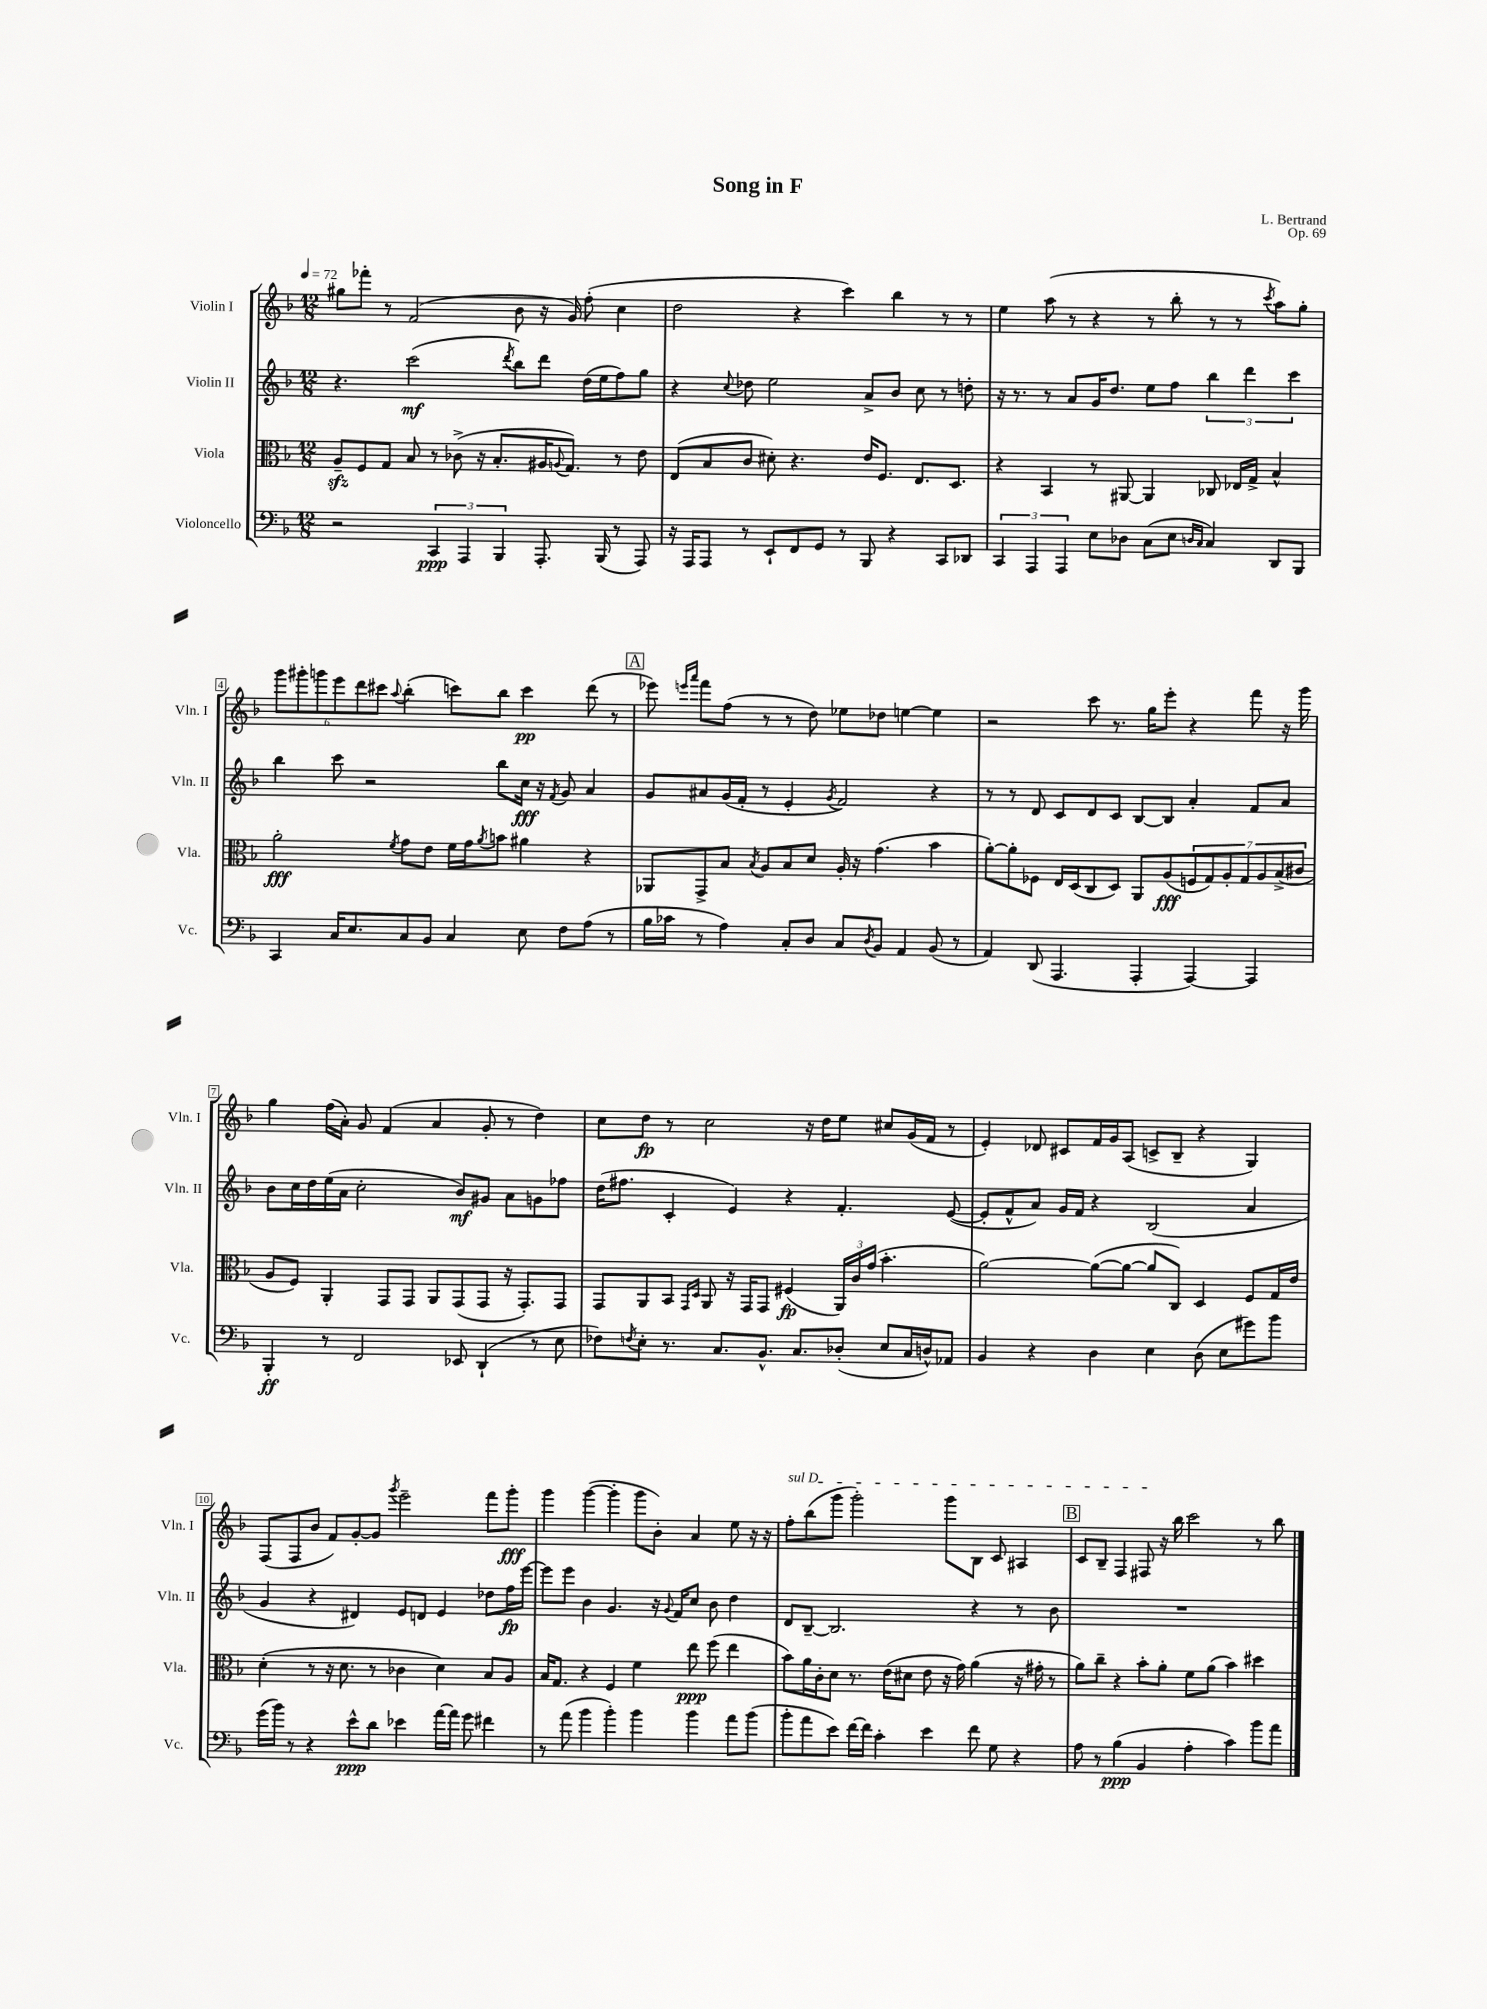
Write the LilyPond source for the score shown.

\header { title = "Song in F" composer = "L. Bertrand" opus = "Op. 69" }
<<
\new StaffGroup <<
\new Staff = "s0" \with { instrumentName = "Violin I" shortInstrumentName = "Vln. I" } {
    \clef treble \key f \major \numericTimeSignature \time 12/8 \tempo 4 = 72
    gis''8 fes'''8-. r8 f'2( bes'8 r16 g'16) f''8-.( c''4 |
    d''2 r4 c'''4) bes''4 r8 r8 |
    e''4 a''8( r8 r4 r8 bes''8-. r8 r8 \acciaccatura { c'''8 } a''8) g''8-. |
    \tuplet 6/4 { g'''8 gis'''8-. g'''8 e'''8 d'''8 cis'''8 } \appoggiatura { a''8 } bes''4-.( c'''8) bes''8 c'''4\pp d'''8( r8 |
    \mark \markup { \box "A" } ees'''8) \grace { e'''16 a'''16 } f'''8 f''8( r8 r8 d''8) ees''8 des''8 e''4~ e''4 |
    r2 c'''8 r8. g''16 e'''8-. r4 f'''8 r16 g'''16 |
    g''4 f''16( a'16-.) g'8 f'4( a'4 g'8-. r8 d''4) |
    c''8 d''8\fp r8 c''2 r16 d''16 e''8 cis''8 g'16( f'16 r8 |
    e'4-.) des'8 cis'8 f'16 g'16 a8( c'8-> bes8-- r4 g4) |
    f8( f8 bes'8 f'8) g'8~-. g'8 \acciaccatura { g'''8 } e'''2-- f'''8 g'''8-.\fff |
    g'''4 g'''4~( g'''4-. g'''8 bes'8-.) a'4 e''8 r16 r16 |
    \once \override TextSpanner.bound-details.left.text = \markup { \italic "sul D" } f''8-.\startTextSpan bes''8( g'''8 g'''2-.) g'''8 bes8 c'8 ais4 |
    \mark \markup { \box "B" } c'8 bes8-- f4 fis8\stopTextSpan r16 bes''16 c'''2 r8 bes''8 \bar "|." |
}
\new Staff = "s1" \with { instrumentName = "Violin II" shortInstrumentName = "Vln. II" } {
    \clef treble \key f \major \numericTimeSignature \time 12/8
    r4. c'''2\mf( \acciaccatura { d'''8 } bes''8) d'''8 d''16( e''16 f''8) g''8 |
    r4 \appoggiatura { c''8 } des''8 e''2 a'8-> bes'8 c''8 r8 d''8-. |
    r16 r8. r8 a'8 g'16 d''8. e''8 f''8 \tuplet 3/2 { bes''4 d'''4 c'''4 } |
    bes''4 c'''8 r2 bes''8 c''16\fff r16 \acciaccatura { f'8 } g'8 a'4 |
    \mark \markup { \box "A" } g'8 ais'8 g'16( f'16-. r8 e'4-. \acciaccatura { g'8 } f'2) r4 |
    r8 r8 d'8 c'8 d'8 c'8 bes8~ bes8 a'4-. f'8 a'8 |
    bes'8 c''16 d''16 e''16( a'16 c''2-. bes'8\mf) gis'8 a'8 g'8 fes''8 |
    d''16( fis''8. c'4-. e'4) r4 f'4.-. e'8~( |
    e'8-. f'8-^ a'8) g'16 f'16 r4 bes2( a'4 |
    g'4 r4 dis'4) e'8 d'8 e'4 des''8 f''16\fp e'''16~ |
    e'''8 e'''8 bes'4 g'4. r16 \appoggiatura { g'8 } f'16 c''8 bes'8 d''4 |
    d'8 bes8~-- bes2. r4 r8 bes'8 |
    \mark \markup { \box "B" } R1. \bar "|." |
}
\new Staff = "s2" \with { instrumentName = "Viola" shortInstrumentName = "Vla." } {
    \clef alto \key f \major \numericTimeSignature \time 12/8
    a8--\sfz f8 g8 bes8 r8 ces'8->( r16 bes8.-. ais16 \appoggiatura { a8 } g8.) r8 e'8 |
    e8( bes8 c'8 dis'8-.) r4. e'16 f8. e8. d8. |
    r4 bes,4 r8 ais,8~ ais,4 ces8 ees16 g16-> bes4-^ |
    a'2-.\fff \acciaccatura { f'8 } g'8 e'8 f'16 g'16 \acciaccatura { a'8 } b'8 ais'4 r4 |
    \mark \markup { \box "A" } aes,8 g,8-> bes8 \acciaccatura { bes8 } a8 bes8 d'8 a16-. r16 g'4.( bes'4 |
    a'8~-.) a'8-. fes8 e16 d16( c8 d8) a,8 a8\fff( \tuplet 7/4 { f8 g8) a8-. g8 a8 bes8->( cis'8 } |
    a8 f8) a,4-. g,8 g,8 a,8 g,8( g,8 r16 g,8.-.) g,8 |
    g,8 a,8 bes,8 \grace { g,16 d16 } a,8 r16 g,16 g,8 fis4\fp( \tuplet 3/2 { a,16) c'16 g'16( } bes'4.-. |
    a'2~) a'8~( a'8~ a'8 c8) d4 f8 g16 e'16 |
    d'4-.( r8 r16 d'8. r8 ces'4 d'4) bes8 a8 |
    bes16 g8. r4 f4 f'4 e''8\ppp f''8( e''4 |
    bes'8) a'16 c'16-. d'8 r8. e'16( dis'8 e'8 r16 g'16) a'4( r16 gis'16-. r8 |
    \mark \markup { \box "B" } a'8) c''8-- r4 bes'8-. a'8-. f'8 a'8( bes'4) dis''4 \bar "|." |
}
\new Staff = "s3" \with { instrumentName = "Violoncello" shortInstrumentName = "Vc." } {
    \clef bass \key f \major \numericTimeSignature \time 12/8
    r2 \tuplet 3/2 { c,4\ppp a,,4 bes,,4 } a,,8.-. bes,,16( r8 a,,8) |
    r16 a,,16 a,,8 r8 e,8-! f,8 g,8 r8 bes,,8 r4 c,8 des,8 |
    \tuplet 3/2 { c,4 a,,4 a,,4 } e8 des8 c8( e8 \grace { d16 c16 } c4) d,8 bes,,8 |
    c,4 c16 e8. c8 bes,8 c4 e8 f8 a8( r8 |
    \mark \markup { \box "A" } bes16 ces'16 r8 a4) c8-. d8 c8 \acciaccatura { d8 } bes,8 a,4 bes,8( r8 |
    a,4) d,8( a,,4. a,,4-. a,,4~) a,,4 |
    bes,,4-.\ff r8 f,2 ees,8 d,4-!( r8 e8 |
    fes8) \acciaccatura { f8 } e8-. r8. c8. bes,8.-^ c8. des8-.( e8 c16 d16-^) aes,8 |
    bes,4 r4 d4 e4 d8( e8 gis'8) bes'8 |
    g'16( bes'16) r8 r4 e'8-^\ppp d'8 ees'4 a'16~ a'16 g'8 fis'4 |
    r8 a'8( bes'4 bes'4-.) bes'4 bes'4 a'8 bes'8( |
    bes'8-. a'8 e'8) f'16~ f'16 c'4-. e'4 f'8 g8 r4 |
    \mark \markup { \box "B" } a8 r8 bes4\ppp( bes,4 a4-. c'4) bes'8 a'8 \bar "|." |
}
>>
>>
\layout { \context { \Score \override BarNumber.stencil = #(make-stencil-boxer 0.1 0.3 ly:text-interface::print) } }
